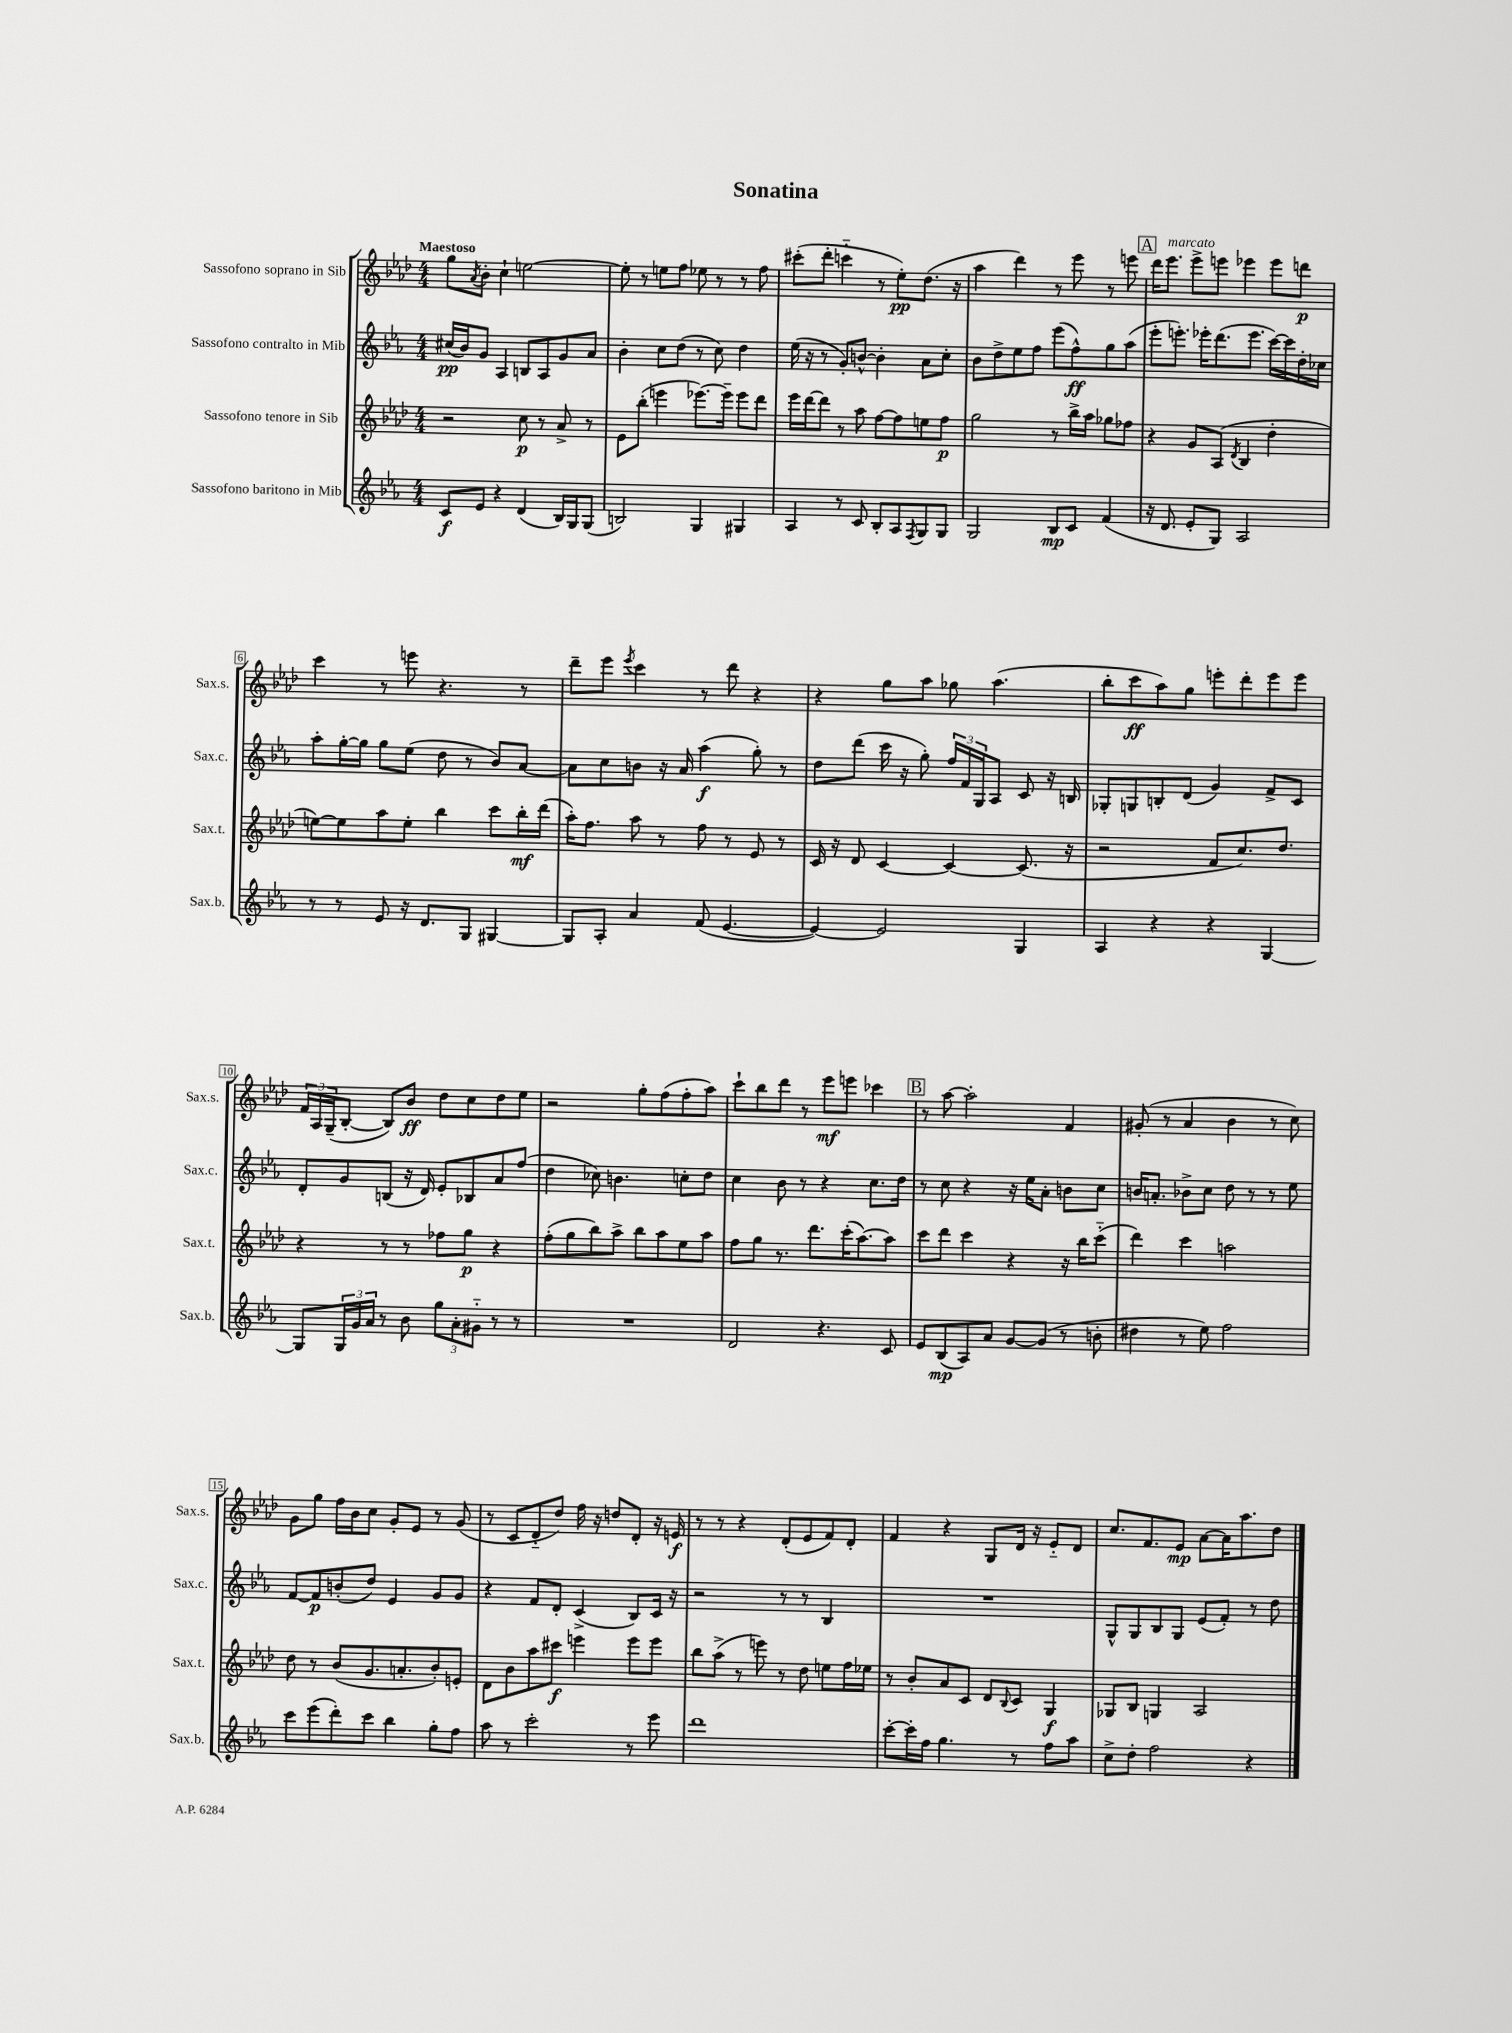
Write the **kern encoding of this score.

**kern	**dynam	**kern	**dynam	**kern	**dynam	**kern	**dynam
*part4	*part4	*part3	*part3	*part2	*part2	*part1	*part1
*staff4	*staff4	*staff3	*staff3	*staff2	*staff2	*staff1	*staff1
*I"Sassofono baritono in Mib	*	*I"Sassofono tenore in Sib	*	*I"Sassofono contralto in Mib	*	*I"Sassofono soprano in Sib	*
*I'Sax.b.	*	*I'Sax.t.	*	*I'Sax.c.	*	*I'Sax.s.	*
*clefG2	*	*clefG2	*	*clefG2	*	*clefG2	*
*k[b-e-a-]	*	*k[b-e-a-d-]	*	*k[b-e-a-]	*	*k[b-e-a-d-]	*
*M4/4	*	*M4/4	*	*M4/4	*	*M4/4	*
=1	=1	=1	=1	=1	=1	=1	=1
!	!	!	!	!	!	!LO:TX:a:B:t=Maestoso	!
8c/L	f	2r	.	(16cc#X/LL	pp	8gg\L	.
.	.	.	.	16b-/J)	.	.	.
.	.	.	.	.	.	8qa-/	.
8e-/J	.	.	.	8g/J	.	8b-'\J	.
4r	.	.	.	4A-/	.	4cc`\	.
(4d/	.	8cc\	p	8Bn/L	.	[2een\	.
.	.	8r	.	8A-/	.	.	.
16B-/LL)	.	8a-^/	.	8g/	.	.	.
16G/J	.	.	.	.	.	.	.
(8G/J	.	8r	.	8a-/J	.	.	.
=2	=2	=2	=2	=2	=2	=2	=2
2Bn/)	.	8e-\L	.	4b-'\	.	8ee'\]	.
.	.	(8bb-'\J	.	.	.	8r	.
.	.	4eeen\	.	8cc\L	.	8een\L	.
.	.	.	.	(8dd\J	.	8ff\J	.
4G/	.	[8.eee-X\L)	.	8r	.	8ee-X\	.
.	.	.	.	8cc\)	.	8r	.
.	.	16eee-~\Jk]	.	.	.	.	.
4G#X/	.	8eee-\L	.	4dd\	.	8r	.
.	.	8ddd-\J	.	.	.	8ff\	.
=3	=3	=3	=3	=3	=3	=3	=3
4A-/	.	16eee-\LL	.	(16ee-\	.	(8ccc#X'\L	.
.	.	[16ddd-\J	.	16r	.	.	.
.	.	8ddd-\J]	.	8r	.	8ddd-'\J	.
8r	.	8r	.	8g'/L)	.	4cccn\	.
8c/	.	8aa-\	.	[8bn^^/J	.	.	.
8B-'/L	.	[8ff\L	.	4b'\]	.	8r	.
8A-/	.	8ff\]	.	.	.	8ee-'\L)	pp
8qF/	.	.	.	.	.	.	.
8G/	.	8een\	.	8a-\L	.	(8.dd-\J	.
8G/J	.	8ff\J	p	8cc'\J	.	.	.
.	.	.	.	.	.	16r	.
=4	=4	=4	=4	=4	=4	=4	=4
2G/	.	2gg\	.	8b-\L	.	4aa-\	.
.	.	.	.	8dd^\	.	.	.
.	.	.	.	8ee-\	.	4ddd-\)	.
.	.	.	.	8ff\J	.	.	.
8B-/L	mp	8r	.	(8eee-\L	.	8r	.
8c/J	.	16bb-^\LL	.	8ff^^\)	ff	8eee-\	.
.	.	16aa-\JJ	.	.	.	.	.
(4f/	.	8gg-X\L	.	8gg\	.	8r	.
.	.	8ff-X\J	.	(8aa-\J	.	8eeen\	.
!!LO:REH:place=s1:t=A
=5	=5	=5	=5	=5	=5	=5	=5
16r	.	4r	.	8eee-'\L	.	16ddd-\KL	.
!	!	!	!	!	!	!LO:TX:a:i:t=marcato	!
8.d/	.	.	.	.	.	8.eee-\J	.
.	.	.	.	8.eeen'\J)	.	.	.
8e-'/L	.	8g/L	.	.	.	8eee-^\L	.
.	.	.	.	16eee-X'\KL	.	.	.
8G/J)	.	(8A-/J	.	(8.ddd\	.	8eeen\J	.
.	.	8qd-/	.	.	.	.	.
2A-/	.	4B-/	.	.	.	4eee-X\	.
.	.	.	.	8.eee-\J	.	.	.
.	.	4dd-'\	.	[16ccc\LL)	.	8eee-\L	.
.	.	.	.	16ccc\]	.	.	.
.	.	.	.	16dd'\	.	8dddn\J	p
.	.	.	.	16cc-X\JJ	.	.	.
!!LO:LB:g=z
=6	=6	=6	=6	=6	=6	=6	=6
8r	.	[8een\L)	.	8aa-'\L	.	4ccc\	.
8r	.	8ee\]	.	[16gg'\L	.	.	.
.	.	.	.	16gg\JJ]	.	.	.
8e-/	.	8aa-\	.	8gg\L	.	8r	.
16r	.	8ee'\J	.	(8ee-\J	.	8eeen\	.
8.d/L	.	.	.	.	.	.	.
.	.	4bb-\	.	8dd\	.	4.r	.
8G/J	.	.	.	8r	.	.	.
[4G#X/	.	8ccc\L	.	8b-/L)	.	.	.
.	.	16bb-'\L	mf	[8a-/J	.	8r	.
.	.	(16ddd-\JJ	.	.	.	.	.
=7	=7	=7	=7	=7	=7	=7	=7
8G#/L]	.	16aa-'\KL)	.	8a-\L]	.	8ddd-~\L	.
.	.	8.ff\J	.	.	.	.	.
8A-'/J	.	.	.	8cc\	.	8eee-\J	.
.	.	.	.	.	.	8qeee-/	.
4a-/	.	8aa-\	.	8bn\J	.	4ccc\	.
.	.	8r	.	16r	.	.	.
.	.	.	.	16a-/	.	.	.
(8f/	.	8ff\	.	(4aa-\	f	8r	.
[4.e-/	.	8r	.	.	.	8ddd-\	.
.	.	8e-/	.	8gg'\)	.	4r	.
.	.	8r	.	8r	.	.	.
=8	=8	=8	=8	=8	=8	=8	=8
4e-/_)	.	16c/	.	8dd\L	.	4r	.
.	.	16r	.	.	.	.	.
.	.	8d-/	.	(8ddd\J	.	.	.
2e-/]	.	[4c/	.	16ccc\	.	8gg\L	.
.	.	.	.	16r	.	.	.
.	.	.	.	8gg'\)	.	8aa-\J	.
.	.	4c/_	.	24ff/LL	.	8gg-X\	.
.	.	.	.	24f/	.	.	.
.	.	.	.	24G/J	.	.	.
.	.	.	.	8A-/J	.	(4.aa-\	.
4G/	.	(8.c/]	.	8c/	.	.	.
.	.	.	.	16r	.	.	.
.	.	16r	.	16Bn/	.	.	.
=9	=9	=9	=9	=9	=9	=9	=9
4A-/	.	2r	.	8G-X'/L	.	8bb-'\L	.
.	.	.	.	8Gn/	.	8ccc\	ff
4r	.	.	.	8Bn'/	.	8aa-\)	.
.	.	.	.	(8d/J	.	8gg\J	.
4r	.	8f/L	.	4g/)	.	8eeen'\L	.
.	.	8.cc/)	.	.	.	8ddd-'\	.
[4G/	.	.	.	8f^/L	.	8eee\	.
.	.	8.dd-/J	.	.	.	.	.
.	.	.	.	8c/J	.	8eee\J	.
!!LO:LB:g=z
=10	=10	=10	=10	=10	=10	=10	=10
8G/L]	.	4r	.	8d'/L	.	24f/LL	.
.	.	.	.	.	.	24A-/	.
.	.	.	.	.	.	(24G~/J	.
24G/L	.	.	.	8g/	.	[8B-'/J	.
24g/	.	.	.	.	.	.	.
24a-/JJ	.	.	.	.	.	.	.
8r	.	8r	.	(8Bn/J	.	8B-/L])	.
8b-\	.	8r	.	16r	.	8b-/J	ff
.	.	.	.	16d/)	.	.	.
12gg\L	.	8ff-X\L	.	8e-'/L	.	8dd-\L	.
12a-'\	.	.	.	.	.	.	.
.	.	8gg\J	p	8B-X/	.	8cc\	.
12g#X\J	.	.	.	.	.	.	.
8r	.	4r	.	8a-/	.	8dd-\	.
8r	.	.	.	(8ff/J	.	8ee-\J	.
=11	=11	=11	=11	=11	=11	=11	=11
1r	.	(8ff'\L	.	4dd\	.	2r	.
.	.	8gg\	.	.	.	.	.
.	.	8bb-\)	.	8cc-X\)	.	.	.
.	.	8aa-^\J	.	4.bn\	.	.	.
.	.	8bb-\L	.	.	.	8gg'\L	.
.	.	8aa-\	.	.	.	(8ff\	.
.	.	8ee-\	.	8ccn'\L	.	8ff'\	.
.	.	8aa-\J	.	8dd\J	.	8aa-\J)	.
=12	=12	=12	=12	=12	=12	=12	=12
2d/	.	8ff\L	.	4cc\	.	8ccc`\L	.
.	.	8gg\J	.	.	.	8bb-\	.
.	.	8.r	.	8b-\	.	8ddd-\J	.
.	.	.	.	8r	.	8r	.
.	.	8.ddd-\L	.	.	.	.	.
4.r	.	.	.	4r	.	8eee-\L	mf
.	.	(16ccc'\K	.	.	.	8eeen\J	.
.	.	[8.aa-\)	.	.	.	.	.
.	.	.	.	8.cc\L	.	4ccc-X\	.
8c/	.	8aa-\J]	.	.	.	.	.
.	.	.	.	16dd\Jk	.	.	.
!!LO:REH:place=s1:t=B
=13	=13	=13	=13	=13	=13	=13	=13
8e-/L	.	8ccc\L	.	8r	.	8r	.
(8B-/	mp	8ddd-\J	.	8cc\	.	[8aa-\	.
8A-/)	.	4ccc\	.	4r	.	2aa-'\]	.
8a-/J	.	.	.	.	.	.	.
[8g/L	.	4r	.	16r	.	.	.
.	.	.	.	16ee-\KL	.	.	.
(8g/J]	.	.	.	8a-'\J	.	.	.
8r	.	16r	.	8bn\L	.	4f/	.
.	.	16bb-\KL	.	.	.	.	.
8bn'\	.	(8ccc\J	.	8cc\J	.	.	.
=14	=14	=14	=14	=14	=14	=14	=14
4dd#X\	.	4ddd-\)	.	16bn/KL	.	(8g#X'/	.
.	.	.	.	8.an'/J	.	.	.
.	.	.	.	.	.	8r	.
8r	.	4ccc\	.	8b-X^\L	.	4a-/	.
8ee-\)	.	.	.	8cc\J	.	.	.
2ff\	.	2aan\	.	8dd\	.	4b-\	.
.	.	.	.	8r	.	.	.
.	.	.	.	8r	.	8r	.
.	.	.	.	8ee-\	.	8cc\)	.
!!LO:LB:g=z
=15	=15	=15	=15	=15	=15	=15	=15
8ccc\L	.	8dd-\	.	[8f/L	.	8g\L	.
(8eee-\	.	8r	.	8f/]	p	8gg\J	.
8ddd'\)	.	(8b-/L	.	(8bn'/	.	16ff\LL	.
.	.	.	.	.	.	16b-\J	.
8ccc\J	.	8.g/	.	8dd/J)	.	8cc\J	.
4bb-\	.	.	.	4e-/	.	8g'/L	.
.	.	8.an'/	.	.	.	.	.
.	.	.	.	.	.	8e-/J	.
8gg'\L	.	8b-'/)	.	8g/L	.	8r	.
8ff\J	.	8en'/J	.	8g/J	.	(8g/	.
=16	=16	=16	=16	=16	=16	=16	=16
8aa-\	.	8d-\L	.	4r	.	8r	.
8r	.	8b-\	.	.	.	8c/L	.
2ccc'\	.	8aa-\	.	8f/L	.	8d-/	.
.	.	8ccc#X\J	f	8d'/J	.	8dd-/J)	.
.	.	4eeen\	.	(4c^/	.	16ff\	.
.	.	.	.	.	.	16r	.
.	.	.	.	.	.	8ddn/L	.
8r	.	8eee\L	.	8B-/L)	.	8d-'/J	.
8eee-\	.	8eee\J	.	16c/Jk	.	16r	.
.	.	.	.	16r	.	16en/	f
=17	=17	=17	=17	=17	=17	=17	=17
1ddd	.	8bb-\L	.	2r	.	8r	.
.	.	(8aa-^\J	.	.	.	8r	.
.	.	8r	.	.	.	4r	.
.	.	8eeen\)	.	.	.	.	.
.	.	8r	.	8r	.	(8d-'/L	.
.	.	8dd-\	.	8r	.	8e-/	.
.	.	8een\L	.	4B-/	.	8f/)	.
.	.	16ff\L	.	.	.	8d-'/J	.
.	.	16ee-X\JJ	.	.	.	.	.
=18	=18	=18	=18	=18	=18	=18	=18
[8ccc'\L	.	8r	.	1r	.	4f/	.
16ccc'\L]	.	8b-'/L	.	.	.	.	.
16ff\JJ	.	.	.	.	.	.	.
4.gg\	.	8a-/	.	.	.	4r	.
.	.	8c/J	.	.	.	.	.
.	.	8d-/L	.	.	.	8G/L	.
.	.	8qqB-/	.	.	.	.	.
8r	.	8c/J	.	.	.	16d-/Jk	.
.	.	.	.	.	.	16r	.
8ff\L	.	4G/	f	.	.	8e-/L	.
8aa-\J	.	.	.	.	.	8d-/J	.
=19	=19	=19	=19	=19	=19	=19	=19
8cc^\L	.	8G-X/L	.	8G^^/L	.	8.cc/L	.
8dd'\J	.	8B-/J	.	8G/	.	.	.
.	.	.	.	.	.	8.f/	.
2ff\	.	4Gn/	.	8B-/	.	.	.
.	.	.	.	8G/J	.	8e-/J	mp
.	.	2A-/	.	(8e-/L	.	[8a-\L	.
.	.	.	.	8f'/J)	.	16a-\K]	.
.	.	.	.	.	.	8.aa-\	.
4r	.	.	.	8r	.	.	.
.	.	.	.	8dd\	.	8dd-\J	.
==	==	==	==	==	==	==	==
*-	*-	*-	*-	*-	*-	*-	*-
